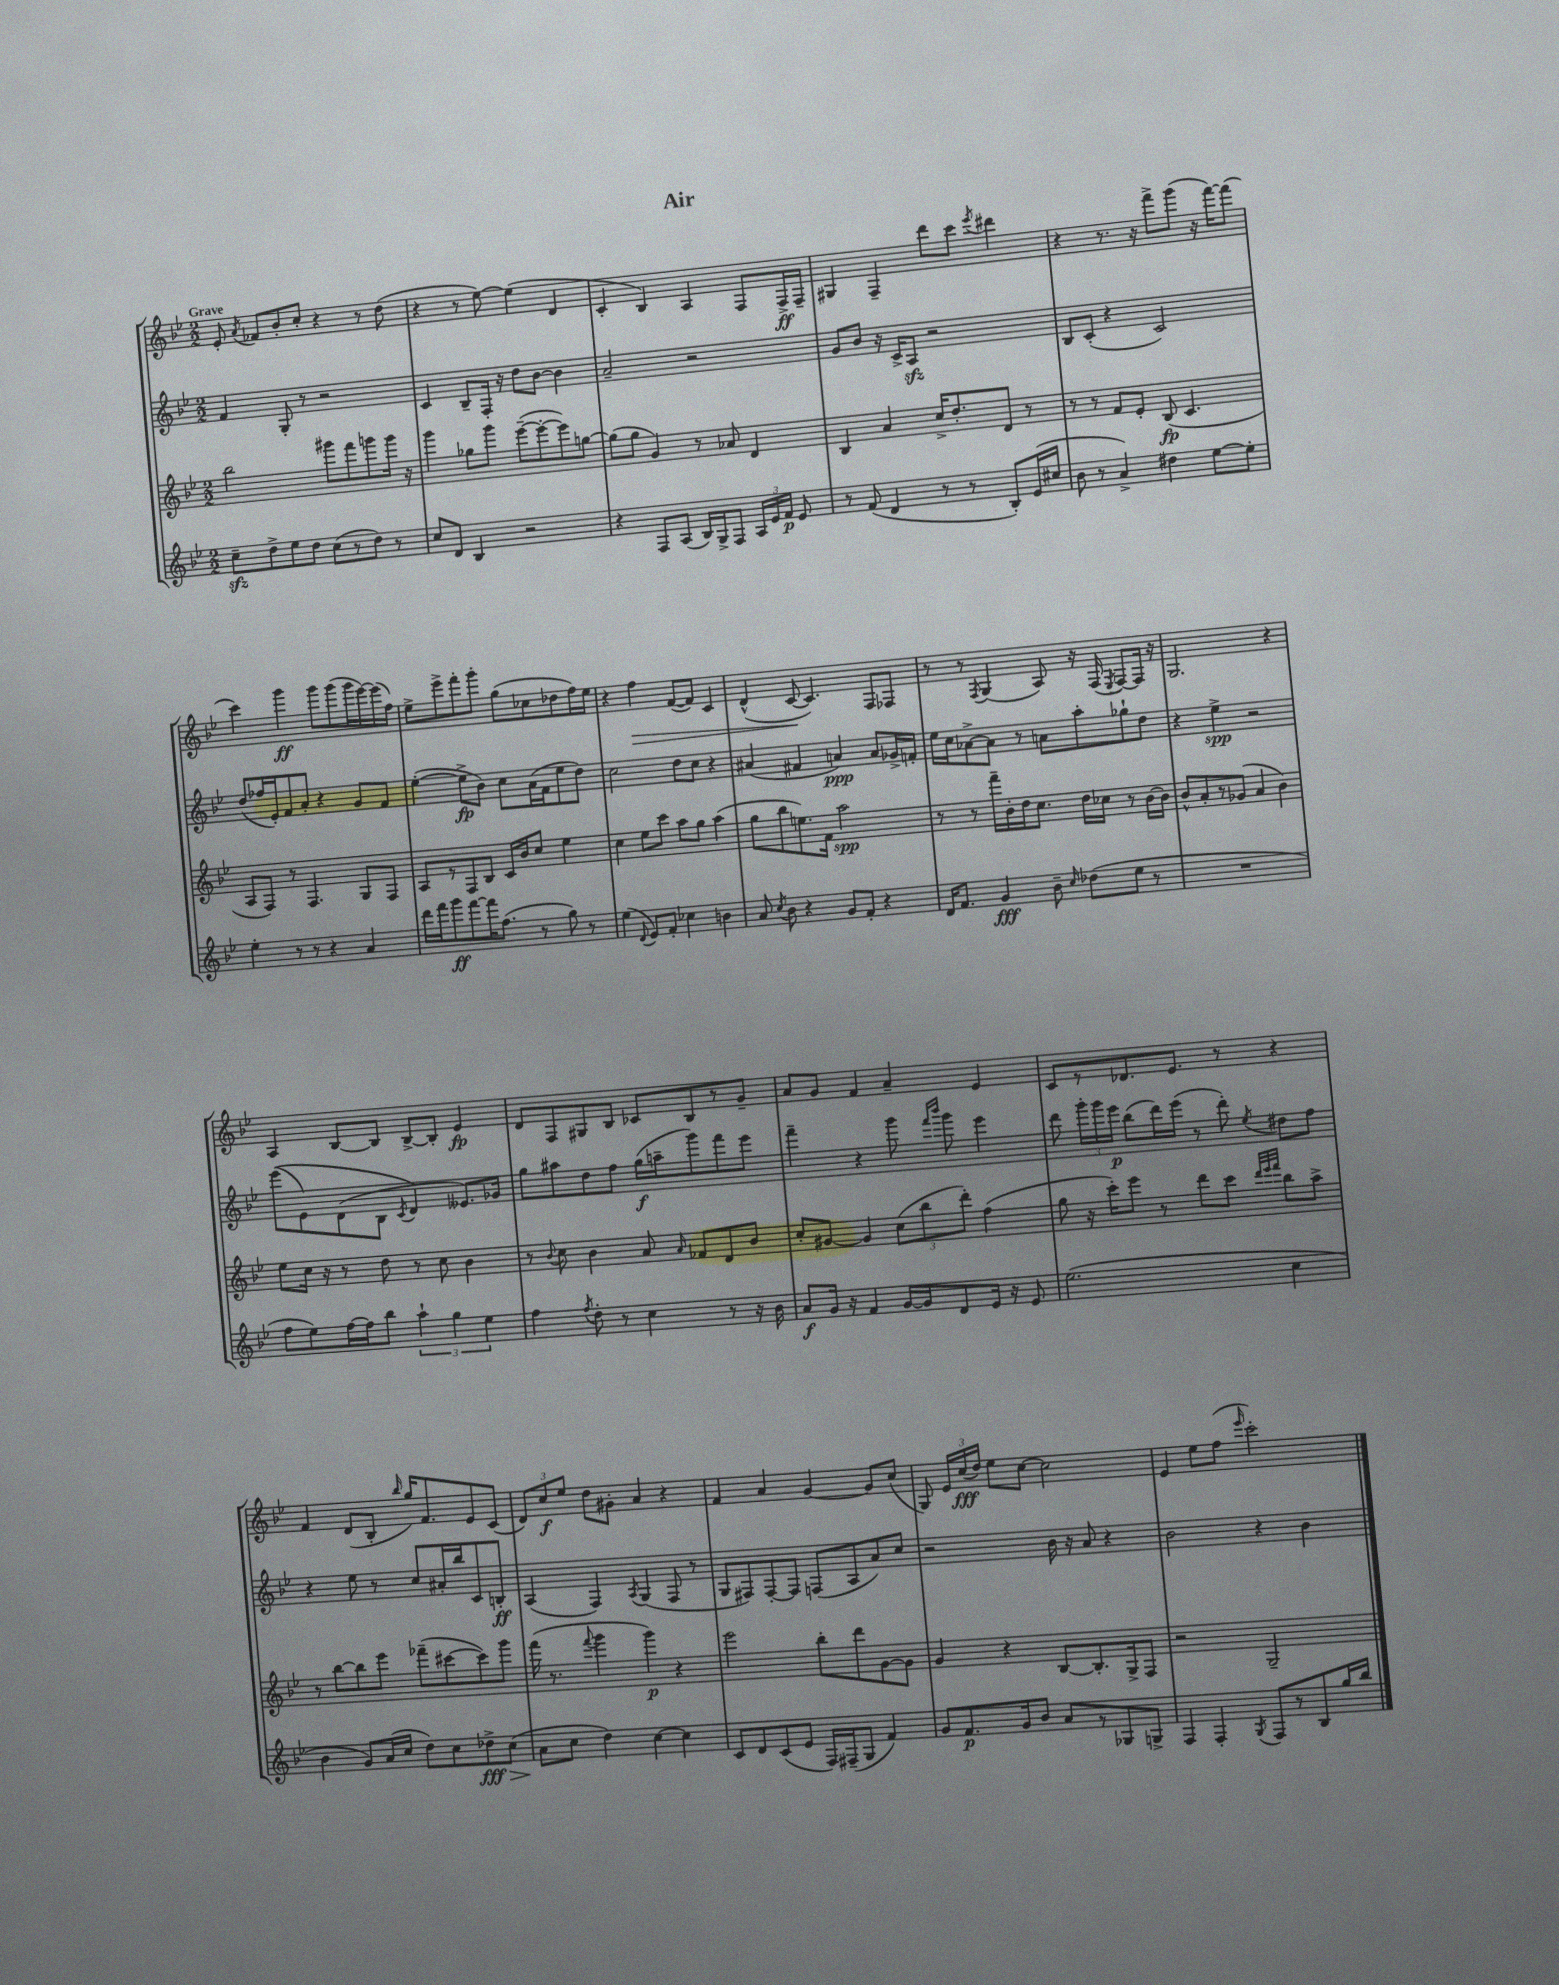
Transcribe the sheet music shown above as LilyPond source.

\header { title = "Air" }
<<
\new StaffGroup <<
\new Staff = "s0" {
    \clef treble \key bes \major \numericTimeSignature \time 2/2 \tempo "Grave"
    \autoBeamOff ees'8-. \acciaccatura { a'8 } fes'8[ bes'8-. c''8]-. r4 r8 d''8( |
    r4 r8 ees''8~) ees''4( d'4 |
    c'4-. bes4) a4 f8[ f16->\ff f16]-- |
    gis4 f4-- d'''8[ c'''8] \acciaccatura { ees'''8 } dis'''4 |
    r4 r8. r16 f'''8[-> g'''8]( r16 f'''16[~) f'''8]( |
    c'''4) g'''4\ff g'''8[ g'''8( g'''16 ees'''16~) ees'''16( f''16]) |
    ees''8[-> ees'''8-> f'''8-. g'''8]-. g''8[( ces''8 des''8 f''16) ees''16] |
    r4 f''4\> f'8[~( f'8]) c'4 |
    d'4-^( c'8~\! c'4.) f8[ fes8] |
    r8 r8 \acciaccatura { f8 } g4( a8) r16 f16( \acciaccatura { ees8 } f8[~) f16] r16 |
    g2. r4 |
    a4 bes8[~ bes8] bes8[~-> bes8]-. ees'4\fp |
    d'8[ f8 gis8 bes8] ces'8[ bes8 r8 g'8]-- |
    a'8[ g'8] f'4 a'4-- ees'4 |
    c'8[ r8 des'8. ees'8.] r8 r4 |
    f'4 d'8[( bes8]-. \grace { bes''16 } g''16[) f'8. ees'8 c'8]( |
    \tuplet 3/2 { d'8[) c''8\f ees''8] } d''8[ gis'8]-. a'4 r4 |
    f'4 a'4 g'4~ g'8[ c''8]( |
    g8) \tuplet 3/2 { ees'16[ c''16\fff( d''16]) } ees''8[ c''8]~ c''2 |
    ees'4 ees''8[ f''8]( \grace { ees'''16 } c'''2-.) \bar "|." |
}
\new Staff = "s1" {
    \clef treble \key bes \major \numericTimeSignature \time 2/2
    \autoBeamOff f'4 g8-. r8 r2 |
    c'4 bes8[-- f16]-. r16 d''8[ bes'8]~ bes'4 |
    a'2-- r2 |
    g'8[ bes'8] r16 c'16[-> a8]\sfz r2 |
    bes8[ c'8]-.( r4 c'2) |
    d''8[( fes''16 ees'16-.) f'8 a'8]-. r4 g'8[ f'8] |
    ees''4~-.( ees''8[->\fp bes'8]) c''8[ a'16( f'16 ees''8 d''8]) |
    c''2 d''8[ c''8] r4 |
    ais'4( fis'4 a'4\ppp) a'8[ ges'16-> f'16]-. |
    ees''16[ c''16 aes'8~-> aes'8] r8 a'8[ a''8-. ges''8-! d''8] |
    r4 ees''4->\spp r2 |
    ees'''8[(\( ees'8) d'8( bes8] \acciaccatura { c'8 } d'4\) eeses'8.[) ges'16] |
    g''8[ ais''8 d''8 f''8] g''16[\f( a''16-- g'''8) f'''8 ees'''8] |
    f'''4-- r4 g'''8 \grace { f'''16[ bes'''16] } g'''8 ees'''4 |
    d'''8 \tuplet 3/2 { g'''16[-. g'''16 ees'''16]\p } bes''8[( d'''16) ees'''16]( r8 d'''8-.) \acciaccatura { ees''8 } dis''8[ f''8] |
    r4 ees''8 r8 c''8[ ais'16-. bes''16 c'8 b8]-.\ff |
    a4( f4) \acciaccatura { a8 } g4( f8 r8 |
    g8[ fis8) fis8~-. fis8] f8[( a8 a'8) c''8] |
    r2 bes'16 r16 a'8 r4 |
    bes'2 r4 bes'4 \bar "|." |
}
\new Staff = "s2" {
    \clef treble \key bes \major \numericTimeSignature \time 2/2
    \autoBeamOff bes''2 gis'''8[ f'''8 g'''8 g'''16] r16 |
    g'''4 ges''8[ g'''8] ees'''8[~--( ees'''8~-. ees'''8) g''8]~ |
    g''8[( g''8] g'4) r8 aes'8 d'4 |
    bes4 a'4 c''16[-> d''8.-. d'8] r8 |
    r8 r8 f'8[ ees'8]-. bes8\fp( c'4. |
    a8[ f8]) r8 f4. g8[ f8] |
    a8[ r8 f8 bes8] c'16[ bes'16 c''8] ees''4 |
    c''4 ees''8[ c'''8] a''8[ g''8] a''4( |
    g''8[ bes''8 e''8.) f'16] a''2\spp |
    r8 r8 f'''16[-- bes'16-. d''16 c''8.] d''16[ ces''16] r8 bes'16[~ bes'16] |
    bes'8[-^ a'8-. r8 ges'8]( a'4 bes'4) |
    ees''8[ c''16] r16 r8 d''8 r8 c''8 bes'4 |
    r8 \appoggiatura { bes'8 } c''8 bes'4 a'8 \grace { a'16 } fes'8[ d'8 bes'8] |
    c''8[-. gis'8]~ gis'4 \tuplet 3/2 { c''8[( bes''8 d'''8]-.) } f''4( |
    g''8 r16 c'''16[-.) ees'''8] r8 d'''8[ c'''8] \grace { d'''32[ ees'''32 f'''32] } bes''8[ a''8]-> |
    r8 bes''8[~ bes''8 ees'''8] fes'''8[--( cis'''8~ cis'''8) g'''8] |
    f'''16( r8. \appoggiatura { f'''8 } g'''4 g'''4\p) r4 |
    ees'''2 bes''8[-. d'''8 g'8~ g'8] |
    g'4 r4 bes8[~ bes8.-. g16-> f8] |
    r2 g2-- \bar "|." |
}
\new Staff = "s3" {
    \clef treble \key bes \major \numericTimeSignature \time 2/2
    \autoBeamOff c''8[--\sfz d''8-> ees''8 d''8] c''8[( r8 d''8]) r8 |
    c''8[ d'8] bes4 r2 |
    r4 f8[ a8]( bes16[) g16-> f8] \tuplet 3/2 { a16[ ees'16 f'16]\p } ees'8 |
    r8 f'8( d'4 r8 r8 bes8[-.) ees'16( cis''16] |
    bes'8 r8 a'4->) dis''4 ees''8[~ ees''8]-. |
    ees''4-. r8 r8 r4 a'4 |
    d'''16[ f'''16 g'''8\ff f'''8~ f'''16 f''8.]( r8 g''8) r8 |
    ees''4( \appoggiatura { d'8 } ees'8[) f'8]-. ces''4 b'4 |
    a'8 \acciaccatura { c''8 } bes'8 r4 g'8[ f'8]-. r4 |
    d'16[ f'8.] g'4\fff bes'8-- \grace { c''16 } des''8[( ees''8] r8 |
    R1 |
    f''8[ ees''8) f''16~ f''16 bes''8] \tuplet 3/2 { a''4-! g''4 ees''4 } |
    f''4 \acciaccatura { f''8 } d''8-. r8 c''4 r8 r16 bes'16 |
    a'8[\f g'16] r16 f'4 g'16[~ g'16 d'8 ees'16] r16 ees'8 |
    ees''2.( c''4 |
    bes'4 g'8[) a'16( c''16] d''8[) c''8 des''8->\fff\> c''8]( |
    a'8[\! c''8] d''4) c''4~ c''4 |
    c'8[ d'8 c'8( ees'8] f16[) fis16--( g8] f'4) |
    g'8[ f'8.\p g'16 bes'8] a'8[ r8 ges8 g8]-> |
    f4 f4-. \acciaccatura { g8 } f8[ r8 bes8 g''16 bes''16] \bar "|." |
}
>>
>>
\layout { \context { \Score \remove "Bar_number_engraver" } }
